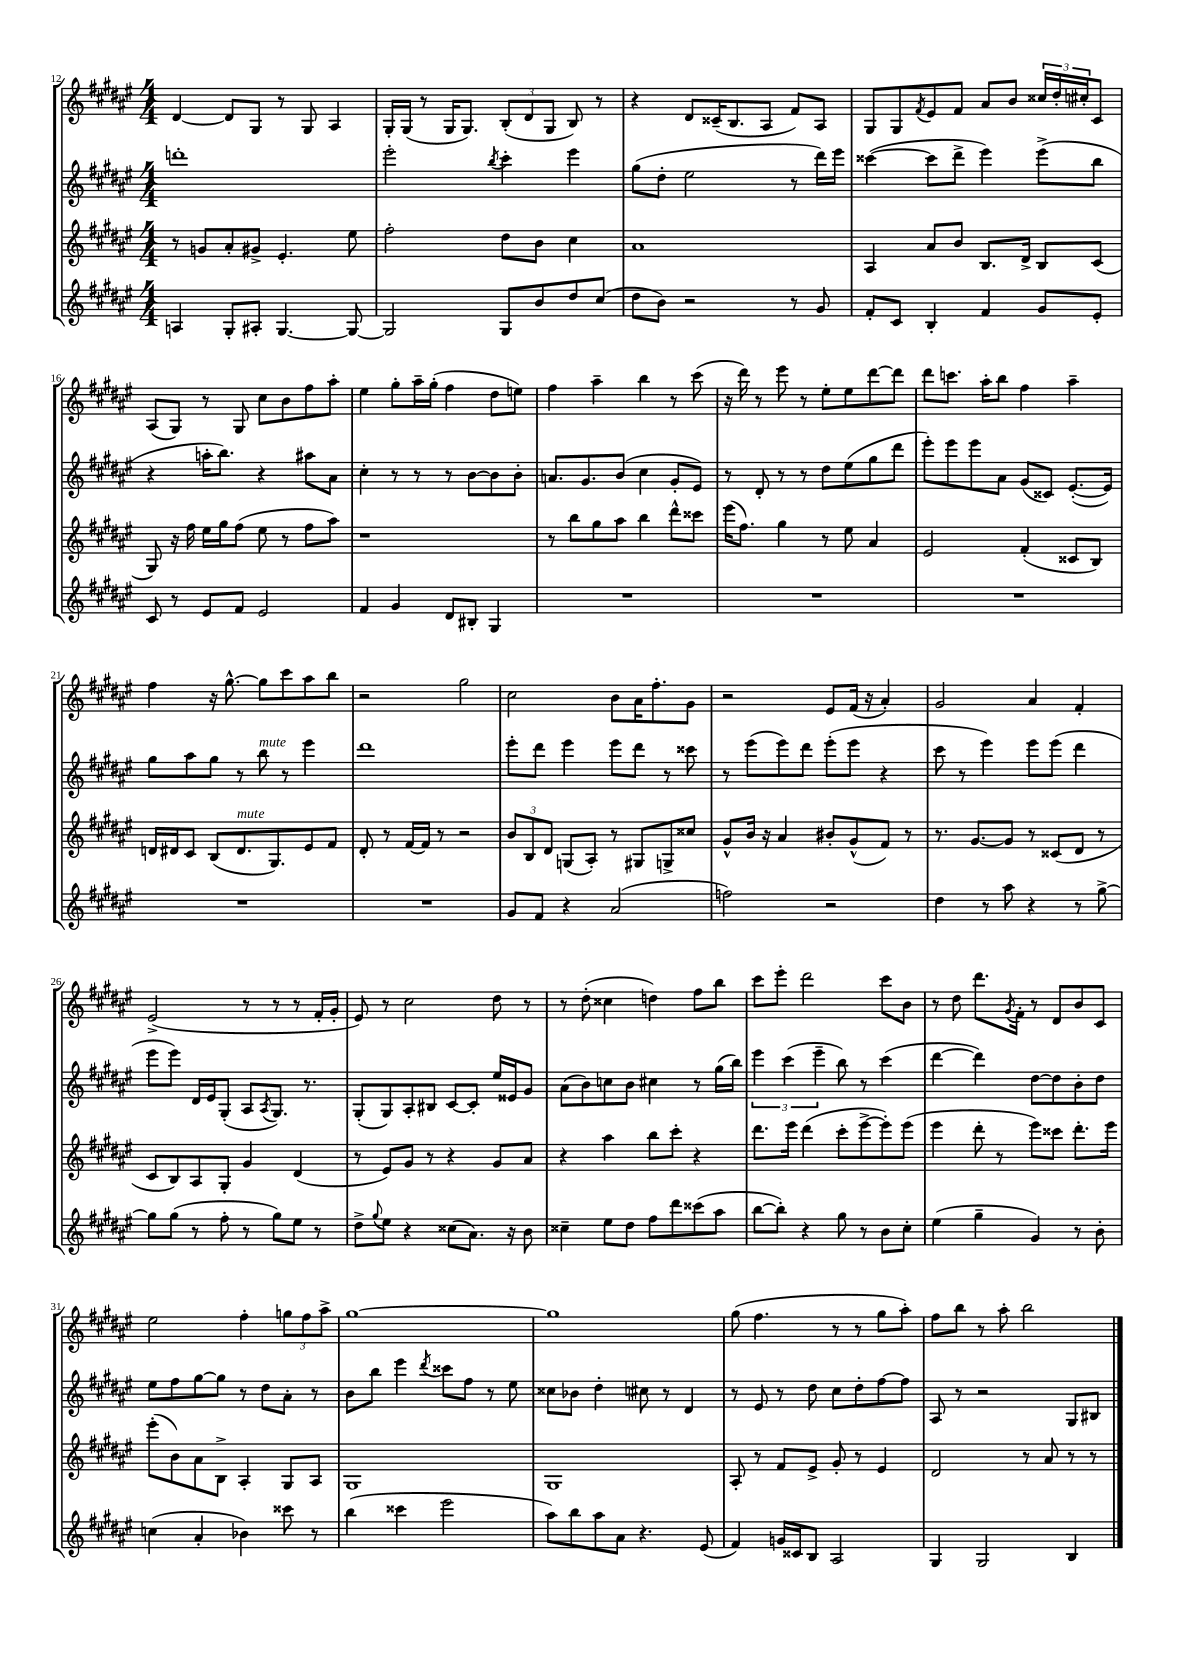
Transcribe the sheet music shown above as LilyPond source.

<<
\new StaffGroup <<
\new Staff = "s0" {
    \clef treble \key fis \major \numericTimeSignature \time 4/4
    dis'4~ dis'8 gis8 r8 gis8 ais4 |
    gis16-. gis16( r8 gis16 gis8.) \tuplet 3/2 { b8-.( dis'8 gis8 } b8) r8 |
    r4 dis'8 cisis'16--( b8. ais8 fis'8) ais8 |
    gis8 gis8 \acciaccatura { fis'8 } eis'8 fis'8 ais'8 b'8 \tuplet 3/2 { cisis''16 dis''16-. cis''16-. } cis'8 |
    ais8( gis8) r8 gis8 cis''8 b'8 fis''8 ais''8-. |
    eis''4 gis''8-. ais''16-- gis''16-.( fis''4 dis''8 e''8) |
    fis''4 ais''4-- b''4 r8 cis'''8( |
    r16 dis'''16) r8 eis'''8 r8 eis''8-. eis''8 dis'''8~ dis'''8 |
    dis'''8 c'''8. ais''16-. b''8 fis''4 ais''4-- |
    fis''4 r16 gis''8.~-^ gis''8 cis'''8 ais''8 b''8 |
    r2 gis''2 |
    cis''2 b'8 ais'16 fis''8.-. gis'8 |
    r2 eis'8 fis'16( r16 ais'4-.) |
    gis'2 ais'4 fis'4-. |
    eis'2->( r8 r8 r8 fis'16-. gis'16-. |
    eis'8) r8 cis''2 dis''8 r8 |
    r8 dis''8-.( cisis''4 d''4) fis''8 b''8 |
    cis'''8 eis'''8-. dis'''2 cis'''8 b'8 |
    r8 dis''8 dis'''8. \acciaccatura { gis'8 } fis'16-. r8 dis'8 b'8 cis'8 |
    eis''2 fis''4-. \tuplet 3/2 { g''8 fis''8 ais''8-> } |
    gis''1~ |
    gis''1 |
    gis''8( fis''4. r8 r8 gis''8 ais''8-.) |
    fis''8 b''8 r8 ais''8-. b''2 \bar "|." |
}
\new Staff = "s1" {
    \clef treble \key fis \major \numericTimeSignature \time 4/4
    d'''1-. |
    eis'''2-. \acciaccatura { b''8 } cis'''4-. eis'''4 |
    gis''8( dis''8-. eis''2 r8 dis'''16) eis'''16 |
    cisis'''4~( cisis'''8 dis'''8-> eis'''4) eis'''8->( b''8 |
    r4 a''16-. b''8.) r4 ais''8 ais'8 |
    cis''4-. r8 r8 r8 b'8~ b'8 b'8-. |
    a'8. gis'8. b'8( cis''4 gis'8-. eis'8) |
    r8 dis'8-. r8 r8 dis''8 eis''8( gis''8 dis'''8 |
    eis'''8-.) eis'''8 eis'''8 ais'8 gis'8( cisis'8) eis'8.~-.( eis'16) |
    gis''8 ais''8 gis''8 r8 b''8^\markup { \italic "mute" } r8 eis'''4 |
    dis'''1 |
    eis'''8-. dis'''8 eis'''4 eis'''8 dis'''8 r8 cisis'''8 |
    r8 eis'''8( eis'''8) dis'''8 eis'''8-.( eis'''8 r4 |
    cis'''8 r8 eis'''4) eis'''8 eis'''8( dis'''4 |
    eis'''8 eis'''8) dis'16 eis'16 gis8-.( ais8 \acciaccatura { ais8 } gis8.) r8. |
    gis8-.( gis8) ais8-. bis8 cis'8~ cis'8-. eis''16 eisis'16 gis'8 |
    ais'8( b'8) c''8 b'8 cis''4 r8 gis''16( b''16) |
    \tuplet 3/2 { eis'''4 cis'''4( eis'''4-- } b''8) r8 cis'''4( |
    dis'''4~ dis'''4) dis''8~ dis''8 b'8-. dis''8 |
    eis''8 fis''8 gis''8~ gis''8 r8 dis''8 ais'8-. r8 |
    b'8 b''8 eis'''4 \acciaccatura { dis'''8 } cisis'''8 fis''8 r8 eis''8 |
    cisis''8 bes'8 dis''4-. cis''8 r8 dis'4 |
    r8 eis'8 r8 dis''8 cis''8 dis''8-. fis''8~ fis''8 |
    ais8 r8 r2 gis8 bis8 \bar "|." |
}
\new Staff = "s2" {
    \clef treble \key fis \major \numericTimeSignature \time 4/4
    r8 g'8 ais'8-. gis'8-> eis'4.-. eis''8 |
    fis''2-. dis''8 b'8 cis''4 |
    ais'1 |
    ais4 ais'8 b'8 b8. dis'16-> b8 cis'8( |
    gis8) r16 fis''16 eis''16 gis''16 fis''8( eis''8 r8 fis''8 ais''8) |
    r1 |
    r8 b''8 gis''8 ais''8 b''4 dis'''8-^ cisis'''8 |
    eis'''16( fis''8.) gis''4 r8 eis''8 ais'4 |
    eis'2 fis'4-.( cisis'8 b8) |
    d'16 dis'16 cis'8 b8( dis'8.^\markup { \italic "mute" } gis8.) eis'8 fis'8 |
    dis'8-. r8 fis'16~ fis'16 r8 r2 |
    \tuplet 3/2 { b'8 b8 dis'8 } g8( ais8-.) r8 gis8 g8-> cisis''8 |
    gis'8-^ b'16 r16 ais'4 bis'8-. gis'8-^( fis'8) r8 |
    r8. gis'8.~ gis'8 r8 cisis'8( dis'8 r8 |
    cis'8 b8) ais8 gis8-. gis'4 dis'4( |
    r8 eis'8) gis'8 r8 r4 gis'8 ais'8 |
    r4 ais''4 b''8 cis'''8-. r4 |
    dis'''8. eis'''16 dis'''4( cis'''8-. eis'''8~-> eis'''8-.) eis'''8( |
    eis'''4 dis'''8-. r8 eis'''8) cisis'''8 dis'''8.-. eis'''16 |
    eis'''8-.( b'8) ais'8 b8-> ais4-. gis8 ais8 |
    gis1 |
    gis1 |
    ais8-. r8 fis'8 eis'8-> gis'8-. r8 eis'4 |
    dis'2 r8 ais'8 r8 r8 \bar "|." |
}
\new Staff = "s3" {
    \clef treble \key fis \major \numericTimeSignature \time 4/4
    a4 gis8-. ais8-. gis4.~ gis8~ |
    gis2 gis8 b'8 dis''8 cis''8( |
    dis''8 b'8) r2 r8 gis'8 |
    fis'8-. cis'8 b4-. fis'4 gis'8 eis'8-. |
    cis'8 r8 eis'8 fis'8 eis'2 |
    fis'4 gis'4 dis'8 bis8-. gis4 |
    R1 |
    R1 |
    R1 |
    R1 |
    R1 |
    gis'8 fis'8 r4 ais'2( |
    f''2) r2 |
    dis''4 r8 ais''8 r4 r8 gis''8~-> |
    gis''8 gis''8( r8 fis''8-. r8 gis''8) eis''8 r8 |
    dis''8-> \appoggiatura { gis''8 } eis''8 r4 cisis''8( ais'8.) r16 b'8 |
    cisis''4-- eis''8 dis''8 fis''8 dis'''8 cisis'''8( ais''8 |
    b''8~ b''8-.) r4 gis''8 r8 b'8 cis''8-. |
    eis''4( gis''4-- gis'4) r8 b'8-. |
    c''4( ais'4-. bes'4) cisis'''8 r8 |
    b''4( cisis'''4 eis'''2 |
    ais''8) b''8 ais''8 ais'8 r4. eis'8( |
    fis'4) g'16 cisis'16 b8 ais2 |
    gis4 gis2 b4 \bar "|." |
}
>>
>>
\layout { \context { \Score currentBarNumber = #12 } }
